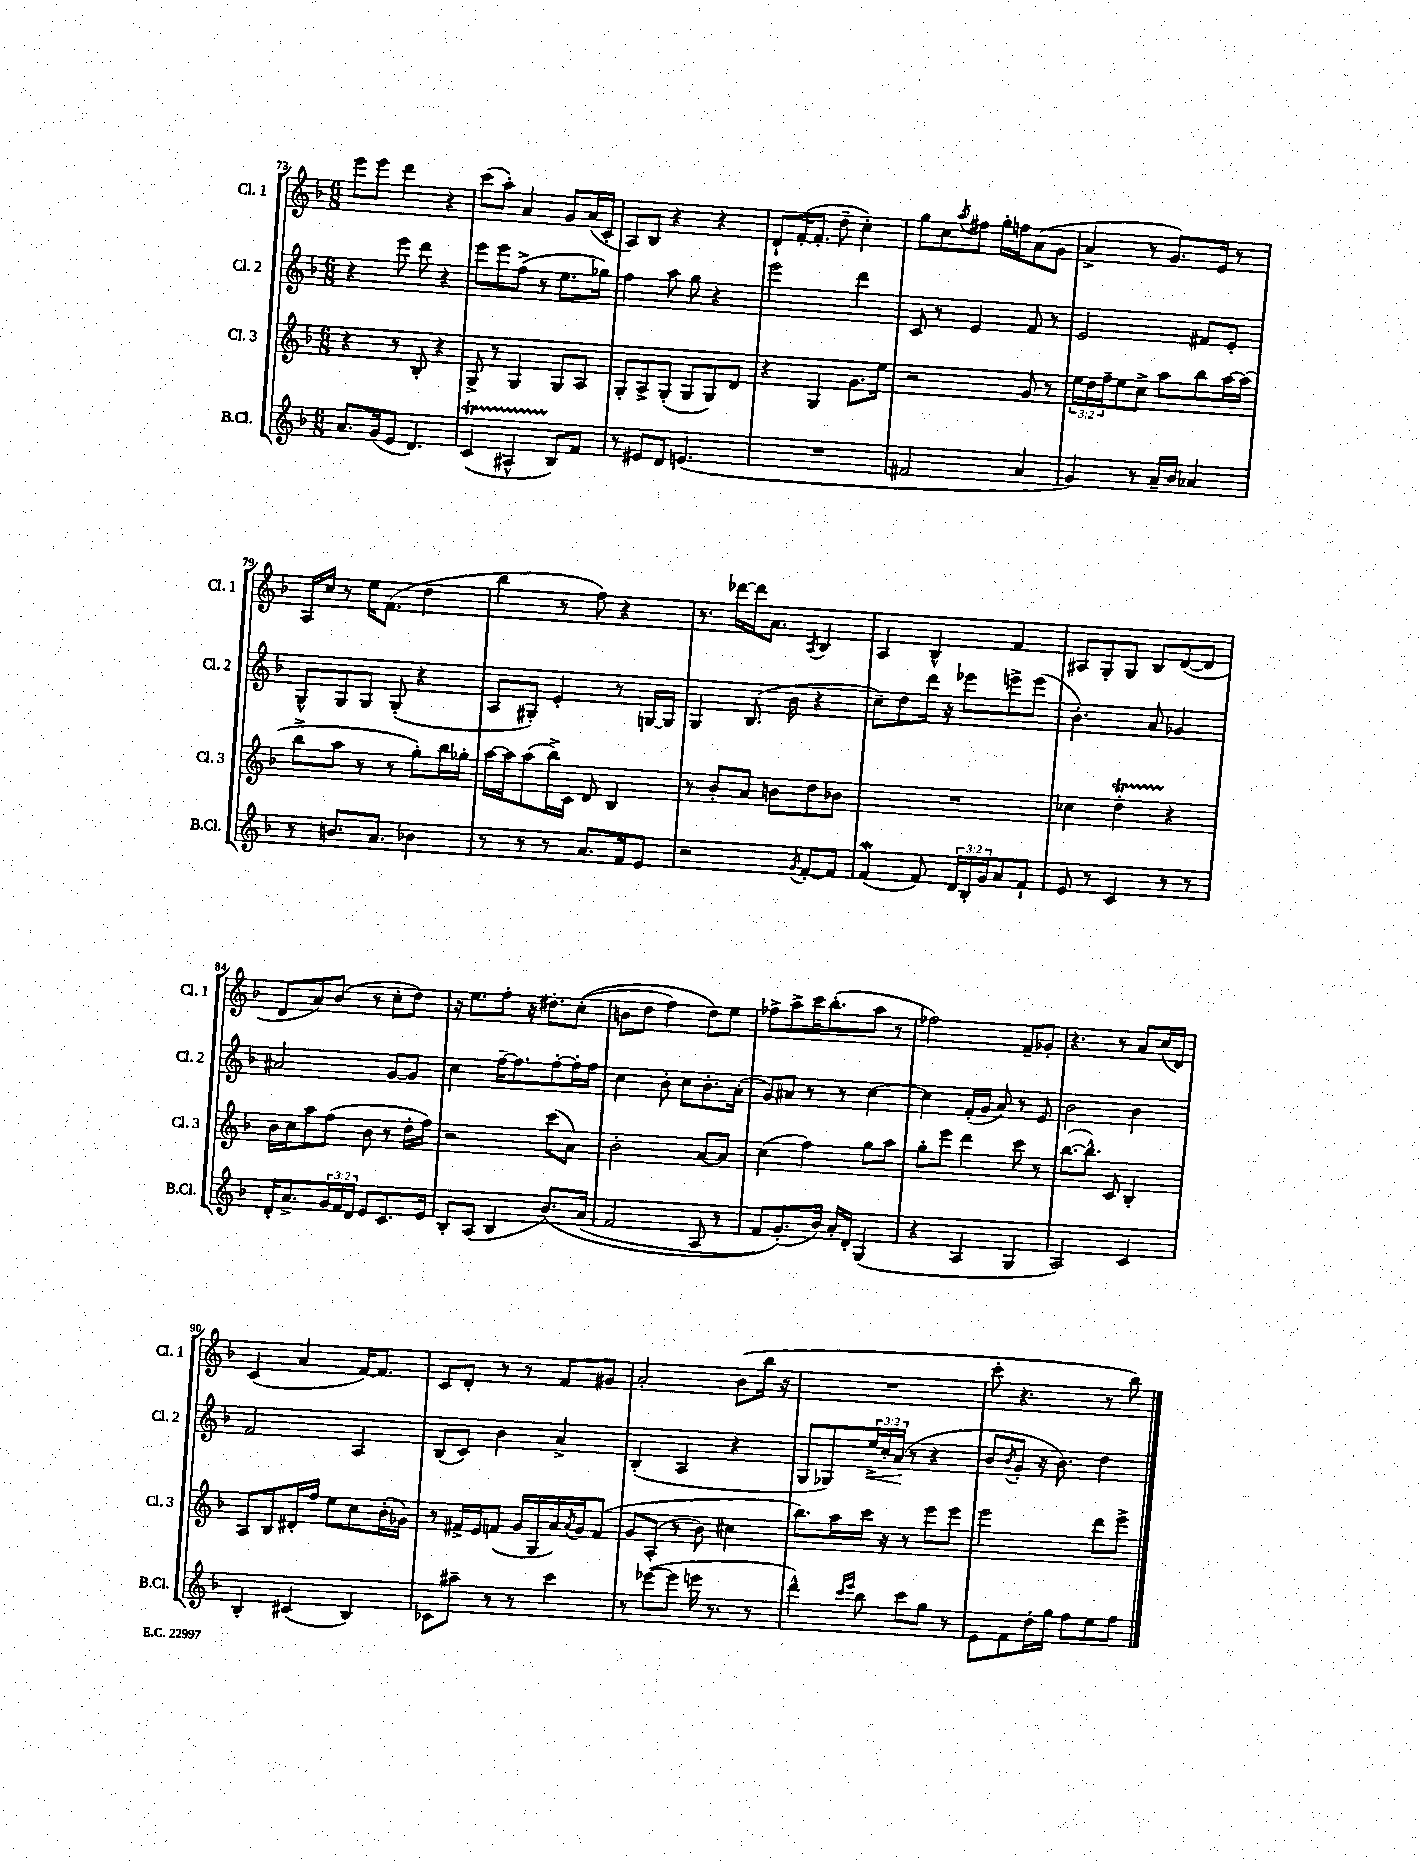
<<
\new StaffGroup <<
\new Staff = "s0" \with { instrumentName = "Cl. 1" shortInstrumentName = "Cl. 1" } {
    \clef treble \key f \major \numericTimeSignature \time 6/8
    e'''8 e'''8 d'''4 r4 |
    c'''8( a''8-.) a'4 g'8 a'16( c'16-. |
    a8) bes8 r4 r4 |
    d'8-! f'16~-.( f'8.-. d''8-- c''4-.) |
    g''8 c''8 \acciaccatura { a''8 } fis''8 g''16-. f''16 a'8( g'8 |
    a'4-> r8 g'8.) e'16 r8 |
    a16 c''16 r8 e''16 f'8.( d''4 |
    bes''4 r8 f''8) r4 |
    r8. des'''16~ des'''16 a'8. \acciaccatura { a8 } bes4 |
    a4 bes4-^ f'4 |
    ais8 g8-. g8 bes8 d'8~( d'8 |
    d'8 a'8) bes'8( r8 c''8-. d''8) |
    r16 e''8. f''8-. r16 dis''8.-. c''8-.(\( |
    b'8 d''8 f''4) d''8\) e''8 |
    fes''8-> a''8-> c'''16 bes''8.-.( a''8 r8 |
    fes''2) f'8-- ges'8-. |
    r4. r8 a'8 c''16( d'16) |
    c'4( a'4 f'16~) f'8. |
    c'8 d'8-. r8 r8 f'8 gis'8 |
    a'2-. bes'8( bes''16 r16 |
    R2. |
    c'''8-. r4. r8 bes''8) \bar "|." |
}
\new Staff = "s1" \with { instrumentName = "Cl. 2" shortInstrumentName = "Cl. 2" } {
    \clef treble \key f \major \numericTimeSignature \time 6/8 \override Staff.TupletNumber.text = #tuplet-number::calc-fraction-text
    r4 e'''8 d'''8 r4 |
    e'''8 e'''8 f''8->( r8 e''8. ges''16) |
    f''4 a''8 g''8 r4 |
    e'''2 d'''4 |
    c'8 r8 e'4 f'8 r8 |
    e'2 fis'8 e'8-. |
    g8-^ g8 g8 g8-.( r4 |
    a8 gis8-.) e'4-. r8 g16~ g16 |
    g4 bes8.( bes'16 r4 |
    c''8--) d''8 d'''16 r16 ees'''8 e'''8-> e'''8( |
    bes'4.-.) a'8 ges'4 |
    ais'2 g'8~ g'8 |
    c''4 f''16~-- f''8. f''8~-. f''16-. f''16 |
    c''4 bes'8-. c''8 bes'8.-. a'16-.( |
    g'8) ais'8 r8 r8 c''4~ |
    c''4 f'16-.( g'16 a'8) r8 e'8 |
    bes'2 bes'4 |
    f'2 a4 |
    bes8( c'8) bes'4 a'4-> |
    bes4-.( a4 r4 |
    g8 ges8) \tuplet 3/2 { e''16->\< c''16-. a'16\!( } r8 r4 |
    bes'8 \acciaccatura { bes'8 } g'8-. r16 bes'8.) d''4 \bar "|." |
}
\new Staff = "s2" \with { instrumentName = "Cl. 3" shortInstrumentName = "Cl. 3" } {
    \clef treble \key f \major \numericTimeSignature \time 6/8 \override Staff.TupletNumber.text = #tuplet-number::calc-fraction-text
    r4 r8 bes8-. r4 |
    g8-> r8 g4 g8 a8 |
    g8-. a8-> g8-.( g8 g8) d'8 |
    r4 g4 g'8. e''16 |
    r2 g'8 r8 |
    \tuplet 3/2 { e''16 d''16 f''16-- } e''8 c''8-> a''8 bes''8 a''16~ a''16( |
    bes''8-> a''8 r8 r8 g''8-.) bes''16 ges''16-. |
    a''16~ a''16 a''8( bes''16->) c'16 d'8 bes4 |
    r8 bes'8-. a'8 b'8 d''8 bes'8 |
    R2. |
    ces''4 d''4-.\startTrillSpan r4\stopTrillSpan |
    bes'16 c''16 a''8 f''8( bes'8 r8 d''16-. f''16) |
    r2 c'''8( a'8) |
    bes'2-. a'8~ a'8 |
    c''4( f''4) g''8 a''8 |
    g''8-. e'''8 d'''4 c'''8 r8 |
    bes''8.~( bes''8.-^) c'8 bes4-. |
    a8 bes8 dis'16-. f''16 e''8 c''8 bes'16-.( ges'16) |
    r8 fis'16-> e'16 f'8( g'16 g16 a'16) \acciaccatura { a'8 } g'16 f'8\( |
    g'8 a8-.( r8 bes'8) cis''4 |
    bes''8.\) a''16 c'''16 r16 r8 e'''8 e'''8 |
    e'''2 d'''8 e'''8-> \bar "|." |
}
\new Staff = "s3" \with { instrumentName = "B.Cl." shortInstrumentName = "B.Cl." } {
    \clef treble \key f \major \numericTimeSignature \time 6/8 \override Staff.TupletNumber.text = #tuplet-number::calc-fraction-text
    a'8. g'16( e'8 d'4.) |
    c'4\startTrillSpan( ais4-^ bes8\stopTrillSpan) f'8 |
    r8 eis'8 d'8 e'4.( |
    R2. |
    fis'2 a'4 |
    g'4) r8 a'16-- bes'16 aes'4 |
    r8 b'8. a'8. bes'4 |
    r8 r8 r8 a'8. f'16 e'8 |
    r2 \acciaccatura { g'8 } f'8~-. f'8 |
    f'4\mordent( f'8) \tuplet 3/2 { d'16 bes16-. g'16 } a'8 f'8-! |
    e'8 r8 c'4 r8 r8 |
    d'16-. a'8.-> \tuplet 3/2 { g'16 f'16 d'16 } e'8 c'8. e'16 |
    bes8-. a8( bes4 bes'8.)\( a'16( |
    f'2 a8 r8 |
    f'8) g'8.-.(\) bes'16) a'16-. d'16-. g4( |
    r4 a4 g4 |
    a2) c'4 |
    bes4-. cis'4( bes4) |
    ces'8 ais''8-- r8 r8 c'''4 |
    r8 ees'''8~( ees'''8 e'''16 r8. r8 |
    d'''4-^) \grace { c'''16 e'''16 } bes''8 c'''8 g''8 r8 |
    e'8 f'8 d''16-. g''16 f''8 e''8 f''8 \bar "|." |
}
>>
>>
\layout { \context { \Score currentBarNumber = #73 } }
